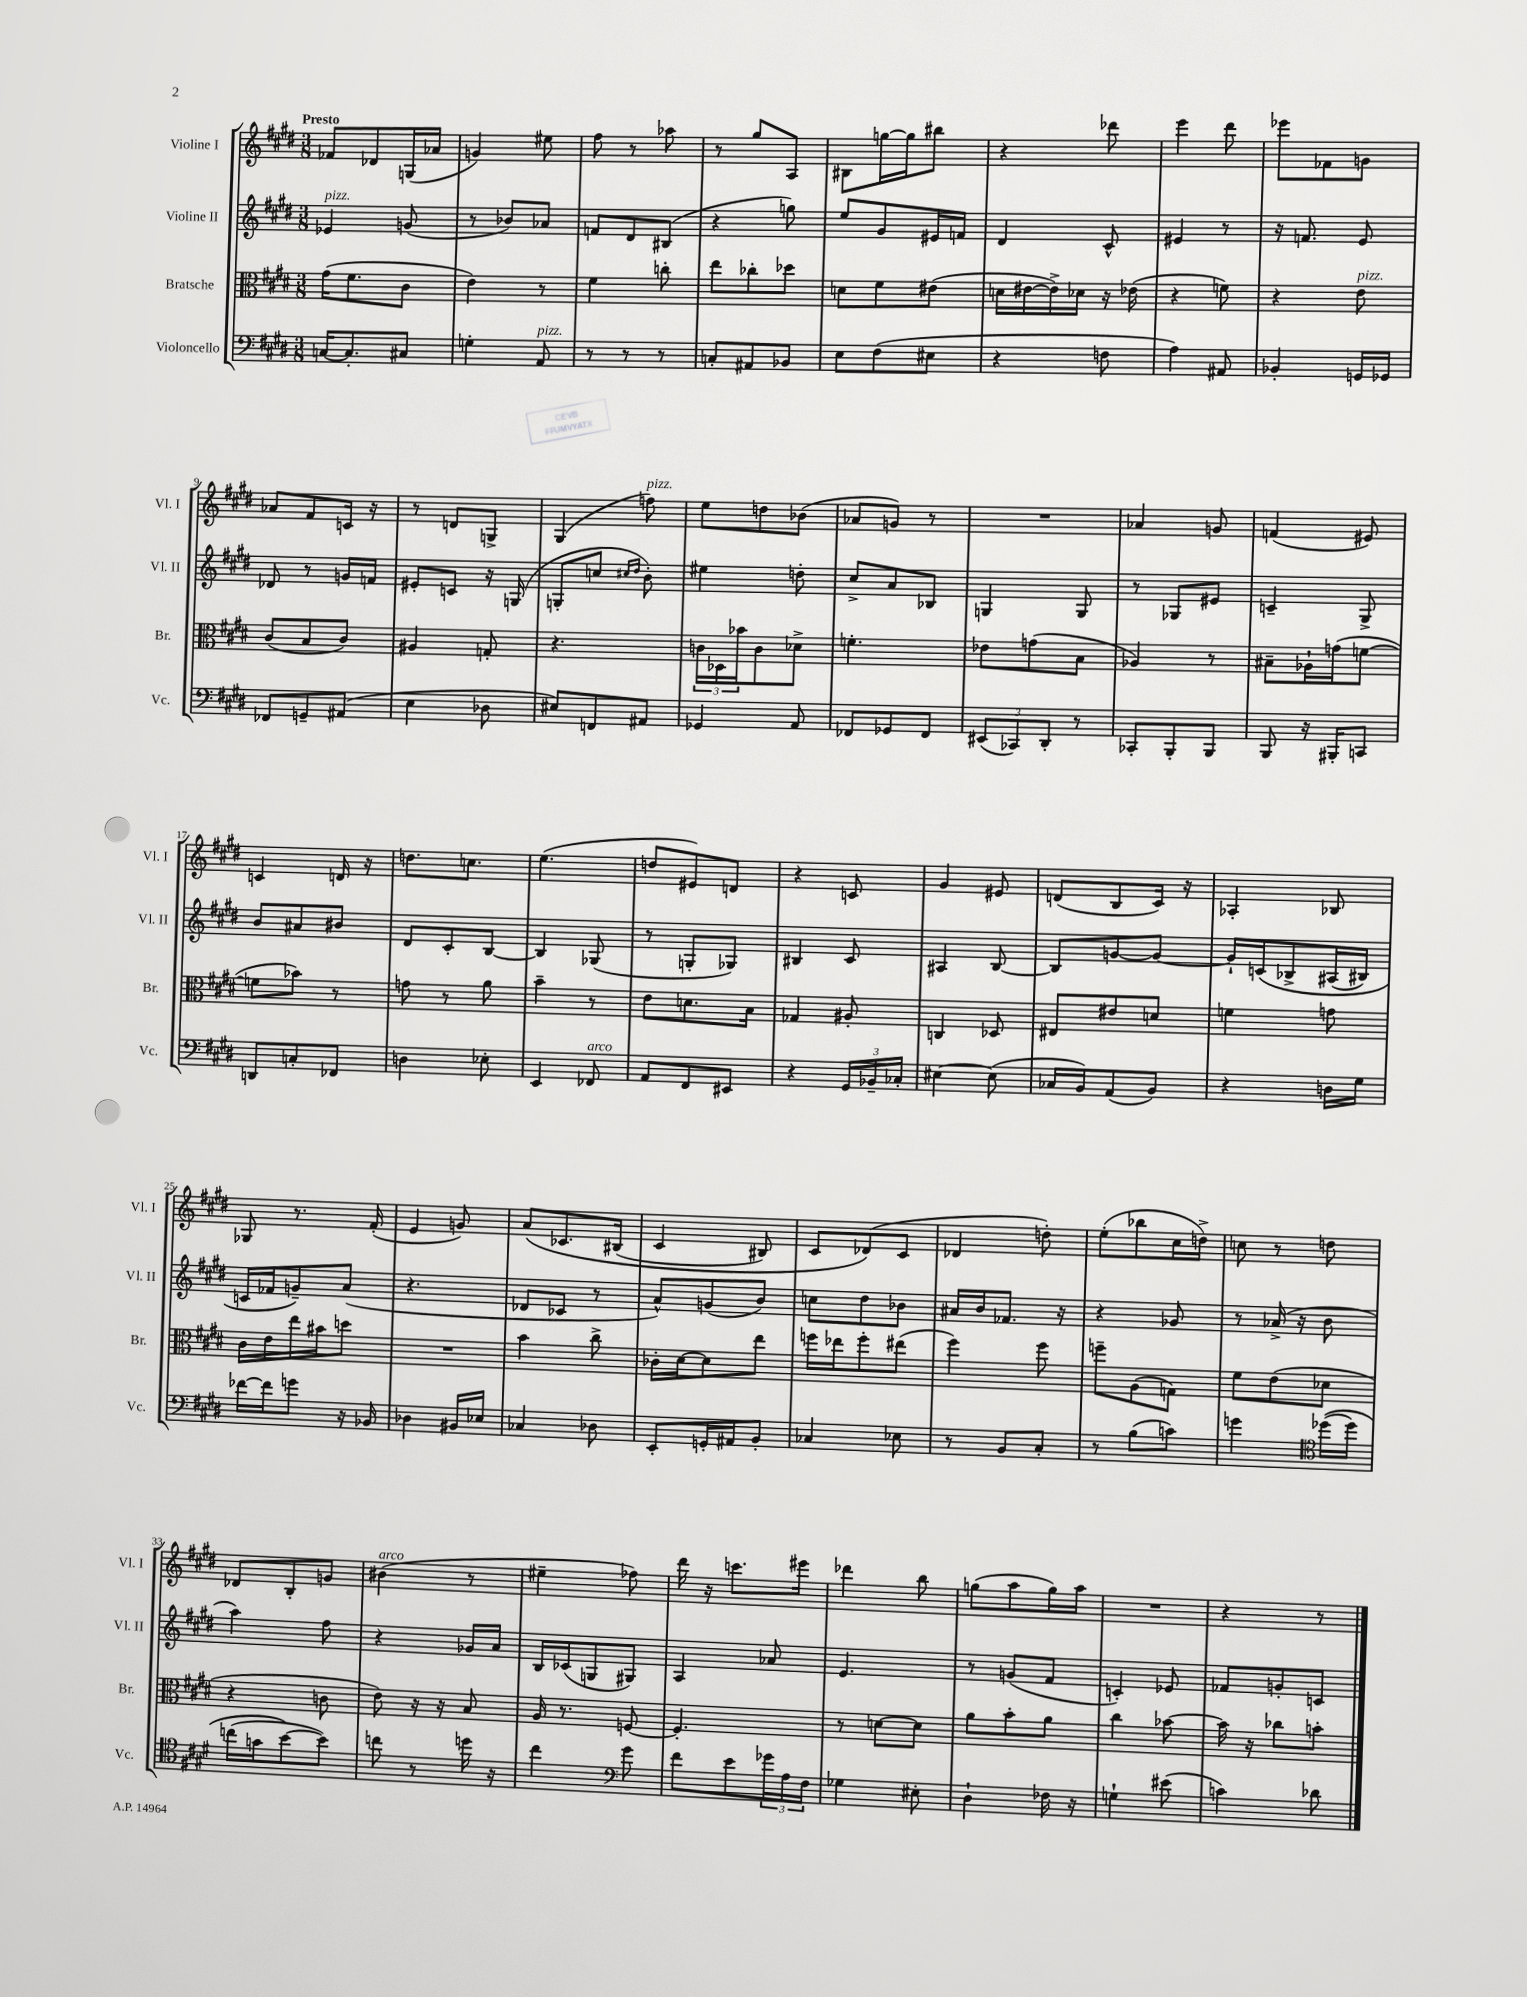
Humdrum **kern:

**kern	**kern	**kern	**kern
*staff4	*staff3	*staff2	*staff1
*clefF4	*clefC3	*clefG2	*clefG2
*k[f#c#g#d#]	*k[f#c#g#d#]	*k[f#c#g#d#]	*k[f#c#g#d#]
*M3/8	*M3/8	*M3/8	*M3/8
[16C	(16g#	4e-	8f-
8.C']	8.f#	.	.
.	.	.	8d-
8C#	8c#	(8g	(16G
.	.	.	16a-
=	=	=	=
4G'	4e)	8r	4g)
.	.	8b-)	.
8AA	8r	8a-	8ee#
=	=	=	=
8r	4f#	8f	8ff#
8r	.	8d#	8r
8r	8cc'	(8B#	8aa-
=	=	=	=
8C'	8ee	4r	8r
8AA#	8cc-'	.	8gg#
8BB-	8dd-	8gg)	8A
=	=	=	=
8E	8d	8ee	8B#
(8F#	8f#	8g#	[16gg
.	.	.	16gg]
8E#	(8e#	16e#	8bb#
.	.	16f	.
=	=	=	=
4r	16d	4d#	4r
.	[16e#	.	.
.	16e#^])	.	.
.	16d-	.	.
8F	16r	8c#^^	8ddd-
.	(16e-	.	.
=	=	=	=
4A)	4r	4e#	4eee
8AA#	8f)	8r	8ddd#
=	=	=	=
4BB-'	4r	16r	8eee-
.	.	8.f	.
.	.	.	8f-
16GG	8e	8e	8g
16GG-	.	.	.
=	=	=	=
8FF-	(8c#	8d-	8a-
8GG~	8B	8r	8f#
(8AA#	8c#)	16g	16c
.	.	16f	16r
=	=	=	=
4E	4A#	8e#'	8r
.	.	8c	8d
8D-	8G'	16r	8G^
.	.	(16G	.
=	=	=	=
8E#)	4.r	8G'	(4G#
8FF	.	8cc	.
.	.	16qqcc#	.
.	.	16qqdd#	.
8AA#	.	8b')	8ff)
=	=	=	=
4GG-	24c	4ee#	8ee
.	24D-	.	.
.	24b-	.	.
.	8c	.	8dd
8AA	8d-^	8dd'	(8b-
=	=	=	=
8FF-	4.f'	8cc#^	8a-
8GG-	.	8a	8g)
8FF-	.	8B-	8r
=	=	=	=
(12EE#	8e-	4G	4.r
12CC-)	.	.	.
.	(8g	.	.
12DD#'	.	.	.
8r	8B	8G	.
=	=	=	=
8CC-'	4A-)	8r	4a-
8BBB'	.	8G-	.
8BBB	8r	8e#	8g
=	=	=	=
8BBB	8B#~	4c~	(4f
16r	16A-`	.	.
16BBB#'	(16g	.	.
8CC	[8f	8G#^	8e#)
=	=	=	=
8DD	8f]	8b	4c
8C'	8b-)	8a#	.
8FF-	8r	8b#	16d
.	.	.	16r
=	=	=	=
4D	8g	8d#	8.dd
.	8r	8c#'	.
.	.	.	8.cc
8E-'	8a	[8B	.
=	=	=	=
4EE	4b~	4B]	(4.ee
8FF-	8r	(8G-	.
=	=	=	=
8AA	8e	8r	8dd
8FF#	8.d	8G'	8e#)
8EE#	.	8G-)	8d
.	16B	.	.
=	=	=	=
4r	4G-	4B#	4r
24GG#	8A#'	8c#	8c
24BB-~	.	.	.
24C-'	.	.	.
=	=	=	=
[4E#	4C	4A#	4g#
(8E#]	8D-	[8B	8e#
=	=	=	=
16C-	8E#	8B]	(8d
16BB)	.	.	.
(8AA	8e#	[8g	8B
8BB)	8d	8g_	16c#)
.	.	.	16r
=	=	=	=
4r	4f	16g`]	4A-'
.	.	&(16c	.
.	.	8B-^	.
16D	8g	(16A#	8B-
16G#	.	16B#)	.
=	=	=	=
[16f-	16c#	16c	8G-
16f-]	16e	16f-	.
8g	16ee	8g~&)	8.r
.	16b#	.	.
16r	8dd	(8a	.
16BB-	.	.	(16f#'
=	=	=	=
4D-	4.r	4.r	4e
16BB#	.	.	8g)
16E-	.	.	.
=	=	=	=
4C-	4b	8d-	&(8a
.	.	8c-	8.c-
8D-	8cc#^	8r	.
.	.	.	(16B#
=	=	=	=
8EE'	16c-'	8a^^)	4c#
.	[16d#	.	.
16GG'	8d#]	(8g	.
16AA#	.	.	.
8BB'	8ee	8b)	8B#)
=	=	=	=
4C-	16ff	8cc	8c#
.	16ee-	.	.
.	8ff'	8dd#	(8d-&)
8E-	(8ee#	8b-	8c#
=	=	=	=
8r	4ff#)	16a#	4d-
.	.	16b	.
8BB	.	8.f-	.
8C#'	8ff#	.	8dd')
.	.	16r	.
=	=	=	=
8r	8ff~	4r	(8ee'
(8B	(8A	.	8bb-
8c)	8G)	8g-	16cc#
.	.	.	16dd^)
=	=	=	=
4g	8f#	8r	8cc
.	(8e	(16a-^	8r
.	.	16r	.
*clefC4	*	*	*
&((16dd-	8d-	8b	8dd
16dd-)	.	.	.
=	=	=	=
(16cc	4r	4aa)	8d-
16g	.	.	.
[8b&)	.	.	8B'
8b])	8c	8ff#	8g
=	=	=	=
8cc	8e)	4r	(4b#
8r	16r	.	.
.	16r	.	.
16dd	8B	16g-	8r
16r	.	16a	.
=	=	=	=
4cc#	16A	16B	4ee#~
.	8.r	(16c-	.
.	.	8G	.
*clefF4	*	*	*
8g#	[8F	8G#)	8ff-)
=	=	=	=
8f#	4.F']	4A	16ddd#
.	.	.	16r
8e	.	.	8.ccc
24g-	.	8a-	.
24A	.	.	.
.	.	.	16eee#
24F#	.	.	.
=	=	=	=
4G-	8r	4.e	4ddd-
.	[8d	.	.
8E#'	8d]	.	8bb
=	=	=	=
4D#`	8a	8r	(8gg
.	8b'	(8g	8aa
16F-	8a	8f#	16gg)
16r	.	.	16aa
=	=	=	=
4G`	4cc#	4c')	4.r
(8e#	[8b-	8e-	.
=	=	=	=
4c)	16b-]	8f-	4r
.	16r	.	.
.	8cc-	8g'	.
8d-	8b'	8c	8r
==	==	==	==
*-	*-	*-	*-
